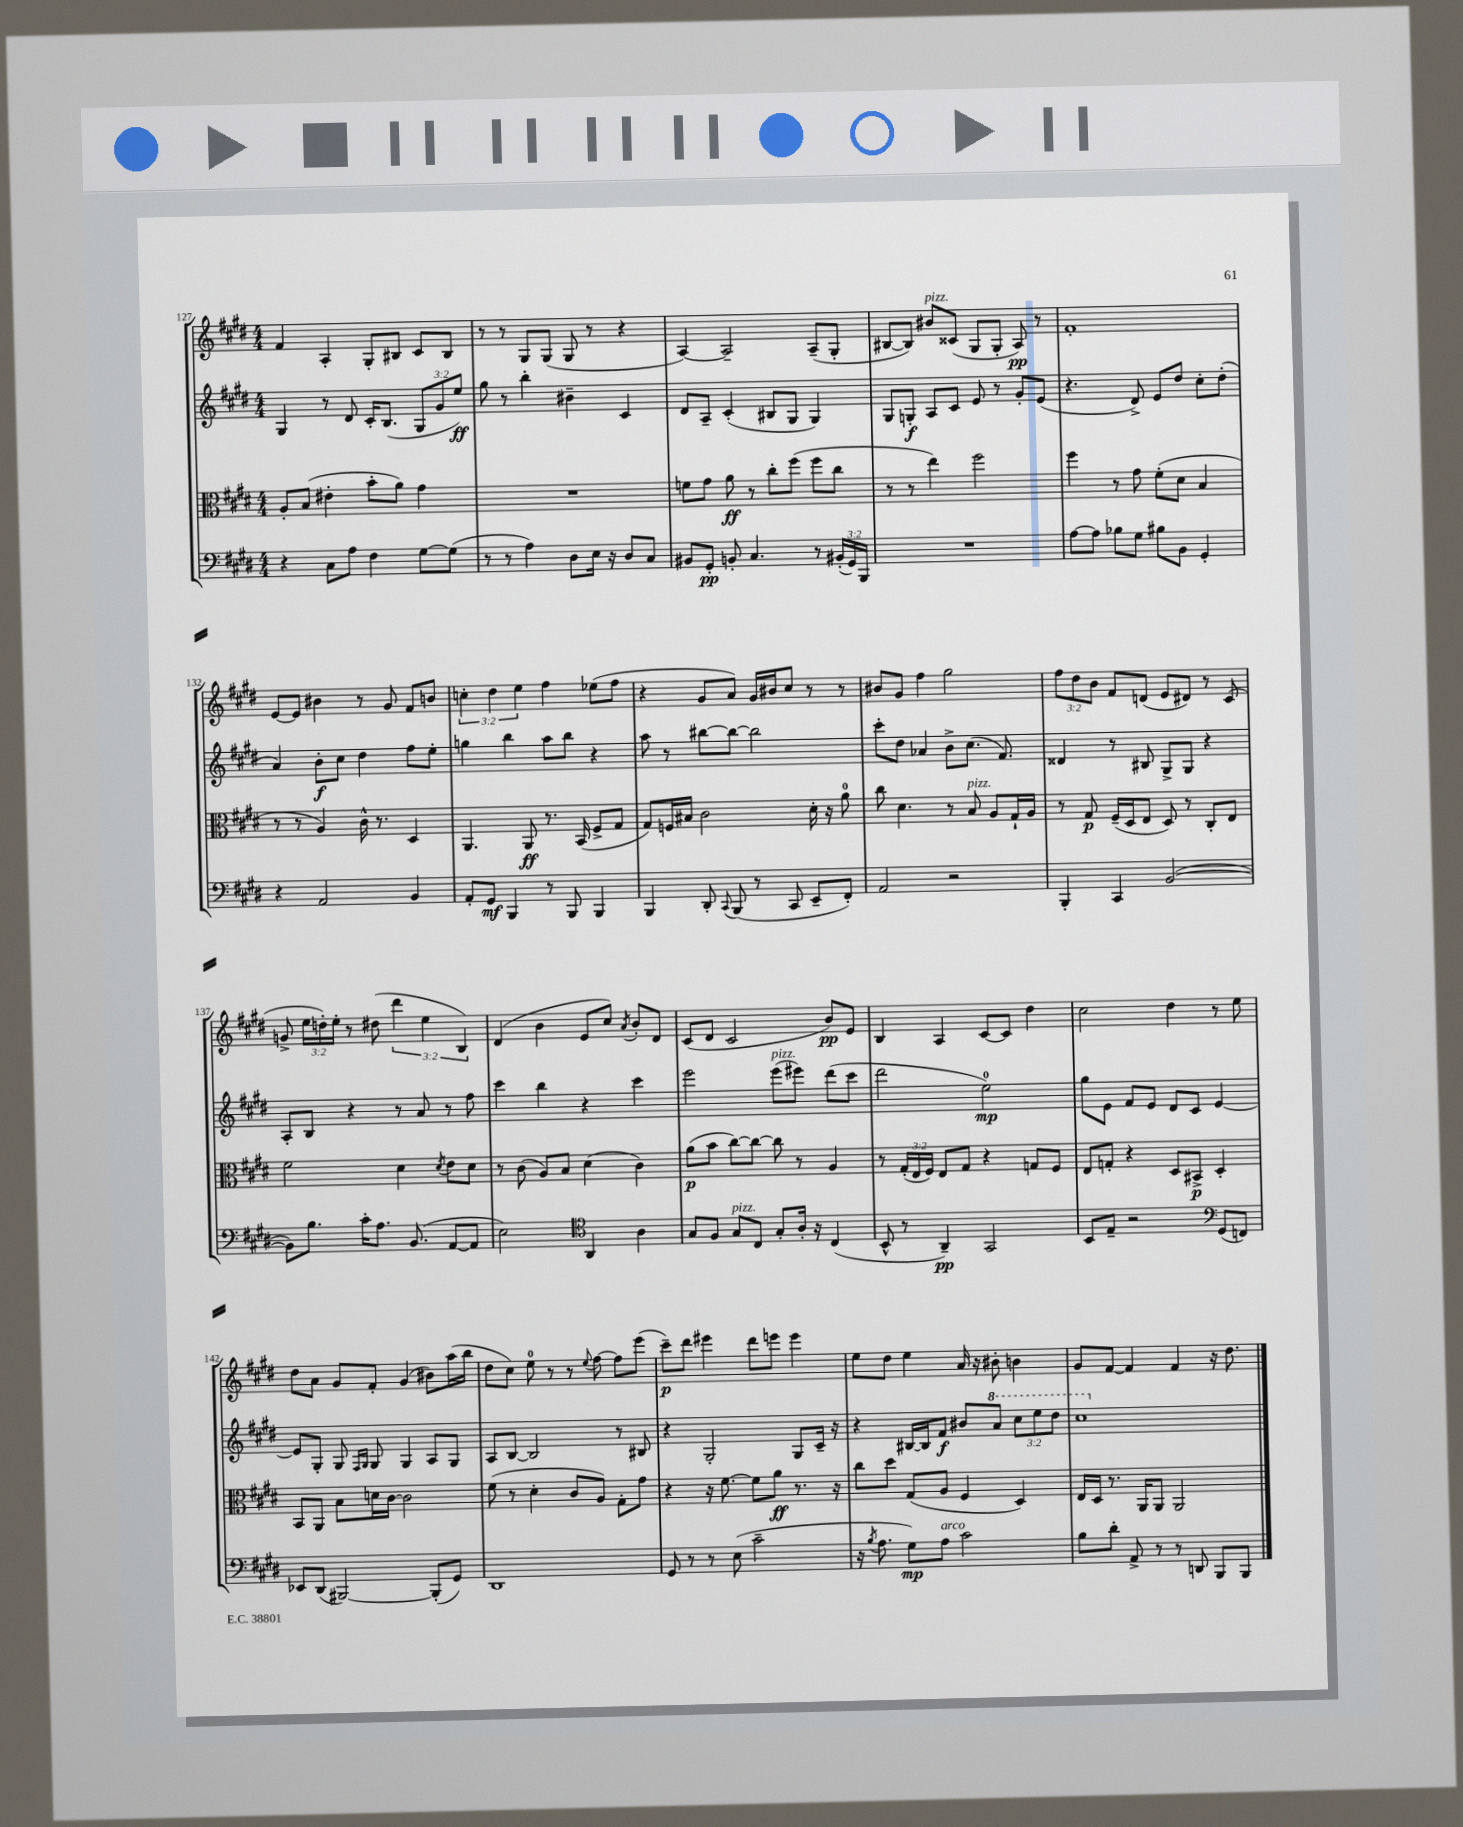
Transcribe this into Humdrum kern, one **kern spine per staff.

**kern	**kern	**kern	**kern
*staff4	*staff3	*staff2	*staff1
*clefF4	*clefC3	*clefG2	*clefG2
*k[f#c#g#d#]	*k[f#c#g#d#]	*k[f#c#g#d#]	*k[f#c#g#d#]
*M4/4	*M4/4	*M4/4	*M4/4
4r	8A'	4G#	4f#
.	(8B	.	.
8C#	4e#'	8r	4A'
8A	.	8d#	.
4F#	8b'	16c#'	8G#'
.	.	(8.B	.
.	8a)	.	8B#
[8G#	4g#	12G#	8c#
.	.	12g#	.
(8G#]	.	.	8B#
.	.	12ee)	.
=	=	=	=
8r	1r	8gg#	8r
8r	.	8r	8r
4A)	.	4bb'	8G#
.	.	.	(8G#
8D#	.	4b#~	8G#
16E	.	.	8r
16r	.	.	.
8D#	.	4c#	4r
8C#	.	.	.
=	=	=	=
8BB#	8f	8d#	[4A)
8GG#'	8g#	8A~	.
8BB'	8a	(4c#'	2A~]
4.C#	8r	.	.
.	8cc#'	8B#	.
.	(8ff#	8G#	.
8r	8ff#	4G#)	(8A~
(24BB#'	8cc#	.	8G#'
24GG#)	.	.	.
24BBB	.	.	.
=	=	=	=
1r	8r	8G#	[8B#
.	8r	8G'	8B#])
.	4ee)	8A	8b#
.	.	8c#	(8c##
.	2ff#	8e	8G#
.	.	8r	8G#'
.	.	8g#'	8A)
.	.	(8e	8r
=	=	=	=
[8A	4ff#	4.r	1f#'
8A]	.	.	.
8B-	8r	.	.
8G#	8g#	8d#^)	.
8B#	(8f#'	8e	.
8BB	8d#	8dd#	.
4GG#'	4B	8cc#'	.
.	.	(8dd#'	.
=	=	=	=
4r	8r	4a)	[8e
.	8r	.	8e]
2AA	4A)	8b'	4b#
.	.	8cc#	.
.	16c#^^	4dd#	8r
.	8.r	.	.
.	.	.	8g#
4BB	4D#	8ff#	8f#
.	.	8ee'	8b
=	=	=	=
8AA'	4.AA	4gg	6cc'
8GG#	.	.	.
.	.	.	6dd#
4BBB	.	4bb	.
.	.	.	6ee
.	8AA	.	.
8r	8.r	8aa	4ff#
8BBB	.	8bb	.
.	(16BB	.	.
4BBB	8F#^	4r	(8ee-
.	8G#	.	8ff#
=	=	=	=
4BBB	8G#)	8aa	4r
.	16F	8r	.
.	16B#	.	.
8DD#'	2c#	[8bb#	8g#
8qqCC#	.	.	.
(8BBB	.	8bb#_	8a)
8r	.	2bb#]	16g#
.	.	.	16b#
8CC#	.	.	8cc#
8EE~	16d#'	.	8r
.	16r	.	.
8FF#')	8a	.	8r
=	=	=	=
2AA	8cc#	8ccc#'	8b#
.	4.d#	8dd#	8g#
.	.	4a-	4ff#
2r	8r	8b^	2gg#
.	8B	(8.cc#	.
.	8A	.	.
.	.	8.f#)	.
.	16G#`	.	.
.	16A	.	.
=	=	=	=
4BBB'	8r	4d##	12ff#
.	.	.	12dd#
.	8G#	.	.
.	.	.	12b
4CC#	(16F#~	8r	8f#
.	16D#	.	.
.	8E	8B#	(8d
([2BB	8D#)	8G#^	8e
.	8r	8G#	8d#)
.	8C#'	4r	8r
.	8E	.	(8c#
=	=	=	=
8BB])	2f#	8A'	8g^
8.B	.	8B	24ee
.	.	.	24dd')
.	.	.	24ee'
.	.	4r	8r
16c#'	.	.	.
8.A	.	.	(8dd#
.	4d#	8r	6ddd#
(8.BB	.	.	.
.	.	8a	.
.	.	.	6ee
.	8qd#	.	.
[8AA	8e	8r	.
.	.	.	6B)
8AA]	8d#	8ff#	.
=	=	=	=
2E)	8r	4ccc#	(4d#
.	(8c#	.	.
.	8A)	4bb	4b
.	8B	.	.
*clefC4	*	*	*
4AA	(4d#	4r	8e
.	.	.	8cc#)
.	.	.	8qa
4A	4c#)	4ccc#	8b'
.	.	.	8d#
=	=	=	=
8G#	(8a	2eee	(8c#
8F#	8b	.	8d#
8G#	[8cc#)	.	2c#
8C#	8cc#_	.	.
8G#'	8cc#]	(8eee	.
16A'	8r	8eee#)	.
16r	.	.	.
(4C#	4A	(8ddd#	8b)
.	.	8ccc#	8e
=	=	=	=
8BB^^	8r	2ddd#	4B
8r	(24G#'	.	.
.	24E	.	.
.	24F#)	.	.
4AA~)	8E	.	4A
.	8G#	.	.
2GG#	4r	2ee)	[8c#
.	.	.	8c#]
.	8G	.	4dd#
.	8F#	.	.
=	=	=	=
8BB	8E	8gg#	2cc#
8E~	8G'	8e	.
2r	4r	8f#	.
.	.	8e	.
.	8D#	8d#	4dd#
.	8BB#^	8c#	.
*clefF4	*	*	*
(8GG#	4D#'	[4e	8r
8FF)	.	.	8ee
=	=	=	=
8EE-	8BB	8e]	8dd#
(8DD#	8AA	8G#'	8a
[2BBB#)	8B	8G#	8g#
.	.	16qqF#	.
.	.	16qqG#	.
.	16d	8G#	8f#'
.	[16c#	.	.
.	2c#]	4G#	(4g#
(8BBB#']	.	8A	8b#)
8GG#)	.	8G#	(16aa
.	.	.	16bb
=	=	=	=
1DD#	(8f#	8A	8dd#
.	8r	[8B	8cc#)
.	4d#'	2B]	8ee
.	.	.	8r
.	8c#	.	8r
.	.	.	8qqee
.	8A)	.	[8ff#
.	8G#'	8r	8ff#]
.	8g#	8B#	(8eee
=	=	=	=
8GG#	4r	4r	8ccc#~)
8r	.	.	8ddd#
8r	16r	2G#'	4eee#
.	[8.f#	.	.
(8E	.	.	.
2c#~	8f#]	.	8ddd#
.	8a	.	8eee
.	8.r	8G#	4eee
.	.	16c#~	.
.	16r	16r	.
=	=	=	=
16r	8cc#	4r	8ee
8qB	.	.	.
8.A	.	.	.
.	8dd#	.	8dd#
8G#)	(8G#	[16B#	4ee
.	.	16B#]	.
8A	8A	8f#	.
2c#	4F#	8b#	16a
.	.	.	16r
.	.	8aa	8b#'
.	4D#)	12ccc#	4b
.	.	12eee	.
.	.	12ddd#	.
=	=	=	=
8B	16E	1ccc#	8g#
.	16D#	.	.
8d#'	8.r	.	[8f#
8AA^	.	.	4f#]
.	16AA	.	.
8r	8AA	.	.
8r	2AA	.	4f#
8DD	.	.	.
8BBB	.	.	16r
.	.	.	8.dd#
8BBB	.	.	.
==	==	==	==
*-	*-	*-	*-
